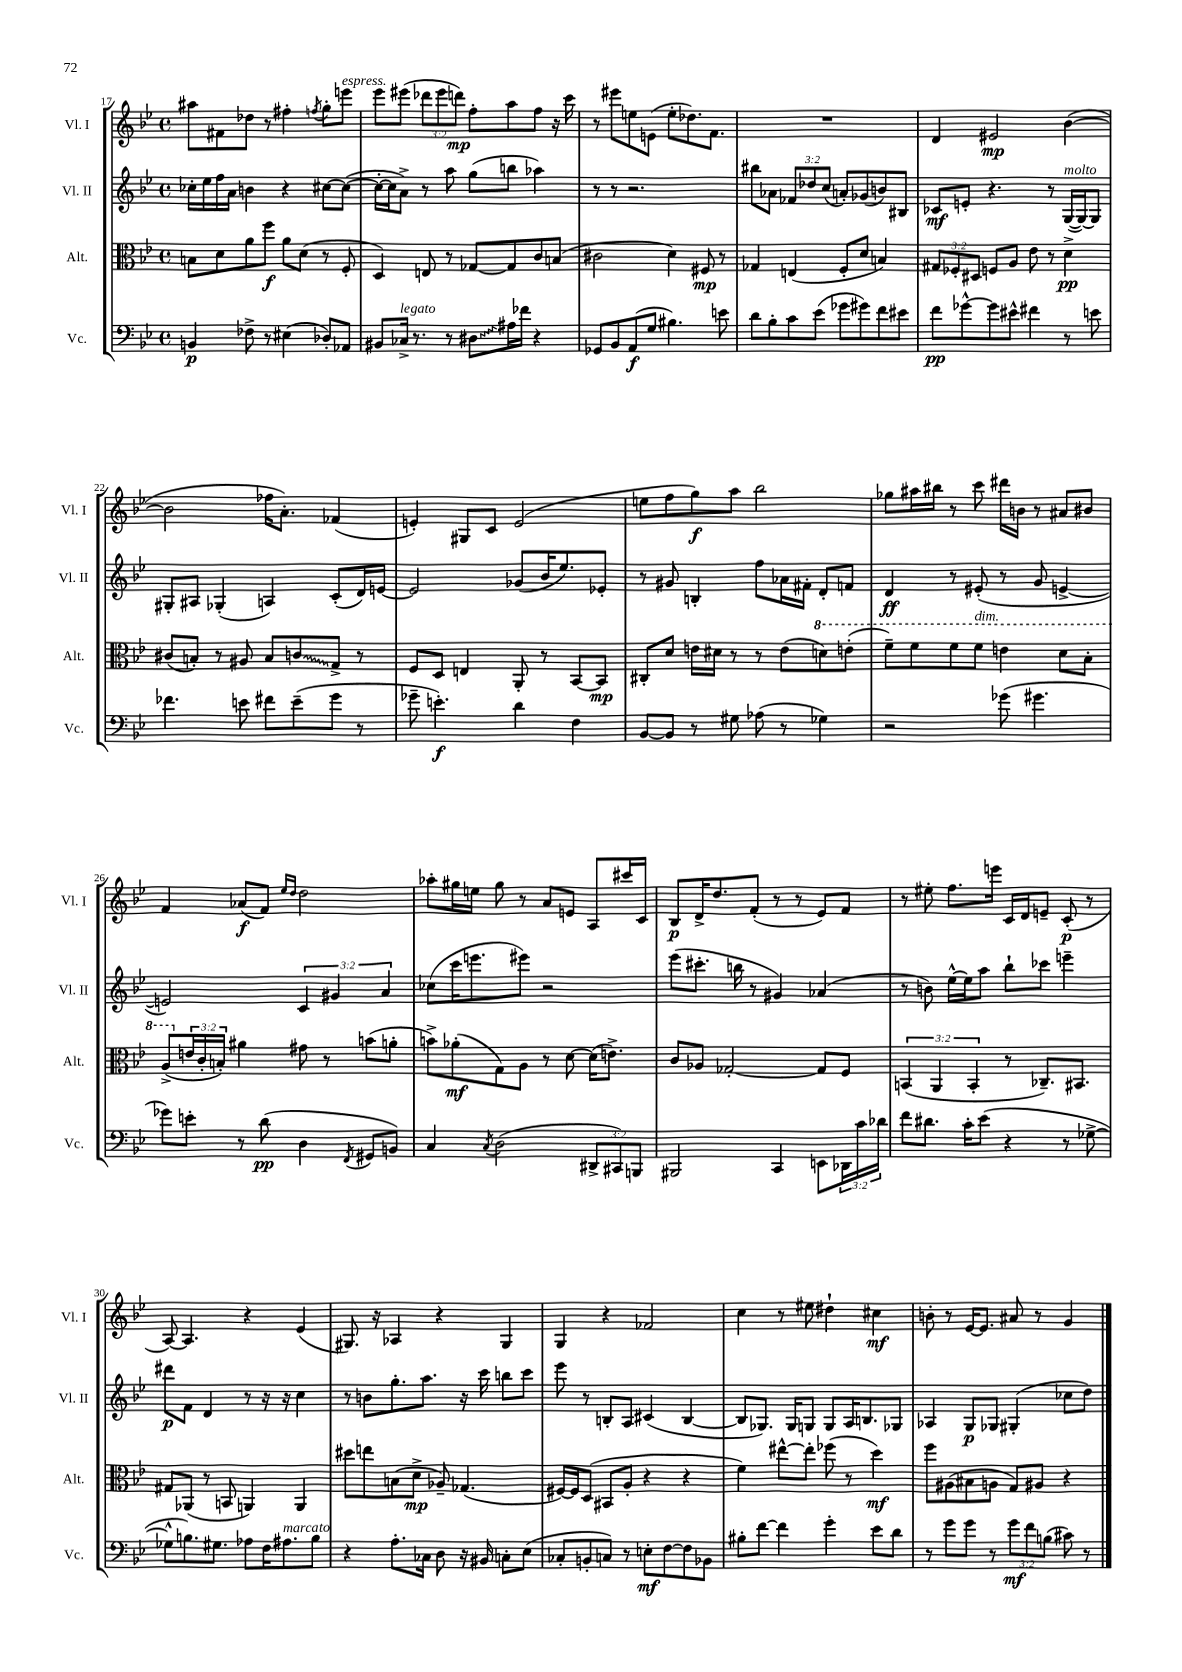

**kern	**kern	**kern	**kern
*staff4	*staff3	*staff2	*staff1
*clefF4	*clefC3	*clefG2	*clefG2
*k[b-e-]	*k[b-e-]	*k[b-e-]	*k[b-e-]
*M4/4	*M4/4	*M4/4	*M4/4
*met(c)	*met(c)	*met(c)	*met(c)
4BB	8B	16cc-'	8aa#
.	.	16ee-	.
.	8d	16ff	8f#
.	.	16a	.
8F-^	8a	4b	8dd-
8r	8ff	.	8r
(4E#	8a	4r	4ff#'
.	(8d	.	.
.	.	.	8qff
8D-')	8r	[8cc#	8gg'
8AA-	8F'	(8cc#_	8eee
=	=	=	=
8BB#	4D)	16cc#'_	8eee-
.	.	16cc#]	.
16C-^	.	8a^)	(8eee#
8.r	.	.	.
.	8E	8r	12ddd-
.	.	.	12eee#
8r	8r	8aa	.
.	.	.	12ddd)
8D#	[8G-	(8gg	8ff'
16A#	8G-]	8bb	8aa
16f-	.	.	.
4r	8c	4aa-)	8ff
.	(8B	.	16r
.	.	.	16ccc
=	=	=	=
8GG-	2c#	8r	8r
8BB-	.	8r	8eee#
(8AA	.	2.r	8ee
8G	.	.	(8e
4.B#)	4d)	.	8ee'
.	.	.	8.dd-)
.	8F#	.	.
.	.	.	8.f
8e	8r	.	.
=	=	=	=
8d	4G-	8bb#	1r
8B-'	.	8a-	.
8c	(4E	12f-	.
.	.	12dd-	.
(8e-	.	.	.
.	.	(12cc	.
8g-	8F'	8a')	.
8g#)	8d	(8g-	.
8f	4B)	8b)	.
8e#	.	8B#	.
=	=	=	=
8f	12G#	8c-	4d
.	12F-'	.	.
[8g-^^	.	8e'	.
.	12D#	.	.
8g-]	8F	4.r	2e#
8e#^^	8A	.	.
4f#	8e-	.	.
.	8r	8r	.
8r	4d^	([16G	([4b-
.	.	16G_)	.
8e	.	8G]	.
=	=	=	=
4.f-	(8c#	8G#'	2b-]
.	8B')	8A#	.
.	8r	(4G-'	.
8e	8A#	.	.
8f#	8B	4A)	16ff-
.	.	.	8.a')
(8e~	8c	.	.
8g	8G^	(8c'	(4f-
8r	8r	16d)	.
.	.	[16e	.
=	=	=	=
8g-~	8F	2e]	4e')
4.e')	8D	.	.
.	4E	.	8G#
.	.	.	8c
4d	8AA'	(8g-	(2e
.	8r	16b-	.
.	.	8.ee-)	.
4F	[8BB-	.	.
.	8BB-]	8e-'	.
=	=	=	=
[8BB-	8C#'	8r	8ee
8BB-]	8d	8g#	8ff
8r	16e	4B'	8gg)
.	16d#	.	.
8G#	8r	.	8aa
(8A-	8r	8ff	2bb-
8r	(8e	16a-	.
.	.	16f#'	.
4G-)	8dd)	8d'	.
.	(8ee'	8f	.
=	=	=	=
2r	8ff~)	4d	8gg-
.	8ff	.	16aa#
.	.	.	16bb#
.	8ff	8r	8r
.	8ff	(8e#'	8ccc
(8g-	4ee	8r	16ddd#
.	.	.	16b
4.g#	.	8g	8r
.	8dd	[4e^	8a#
.	8b-'	.	8b#
=	=	=	=
8g-)	(8a^	2e])	4f
8e'	24e	.	.
.	24c'	.	.
.	24B')	.	.
8r	4a#	.	(8a-
(8d	.	.	8f)
.	.	.	16qqee-
.	.	.	16qqdd
4D	8g#	6c	2dd
.	8r	.	.
.	.	6g#	.
8qFF	.	.	.
8GG#	(8b	.	.
.	.	6a	.
8BB)	8a'	.	.
=	=	=	=
4C	8b^)	(8cc-	8aa-'
.	(8a-'	16ccc	16gg#
.	.	8.eee	16ee
8qC	.	.	.
(2D	8G)	.	8gg#
.	8A	8eee#)	8r
.	8r	2r	8a
.	[8d	.	8e
12DD#^	(16d]	.	8A
.	8.e^)	.	.
12CC#)	.	.	.
.	.	.	16ccc#
12BBB	.	.	.
.	.	.	16c
=	=	=	=
2BBB#	8c	(8eee-	8B-
.	8A-	8.ccc#'	16d^
.	.	.	8.dd
.	[2G-'	.	.
.	.	16bb	.
.	.	8r	(8f'
4CC	.	4g#)	8r
.	.	.	8r
8EE	8G-]	(4a-	8e-)
24DD-	8F	.	8f
24c	.	.	.
24d-	.	.	.
=	=	=	=
8f	(6BB	8r	8r
8.d#	.	8b)	8ee#'
.	6AA	.	.
.	.	[16ee-^^	8.ff
16c'	.	16ee-]	.
.	6BB'	.	.
(8e-	.	8aa	.
.	.	.	16eee
4r	8r	8bb-`	16c
.	.	.	16d
.	8.C-~)	8ccc-	8e~
8r	.	4eee~	(8c'
.	8.BB#	.	.
[8G-^	.	.	8r
=	=	=	=
8G-^^]	8G#	8ddd#	[8A)
8.B)	(8AA-	8f	4.A]
.	8r	4d	.
8.G#	.	.	.
.	8BB	.	.
8A-	4AA)	8r	4r
16F	.	16r	.
8.A#	.	16r	.
.	4AA	4cc	(4e-
8B	.	.	.
=	=	=	=
4r	8dd#	8r	8.G#)
.	8ee	8b	.
.	.	.	16r
8.A'	(8B	8.gg'	4A-
.	8d^	.	.
16C-	.	8.aa	.
8D	8A-~)	.	4r
16r	(4.G-	16r	.
16BB#	.	16ccc	.
8C'	.	8bb	4G#
(8E-	.	8ccc	.
=	=	=	=
8C-'	[16F#)	8eee-	4G
.	16F#]	.	.
8BB'	(8D	8r	.
8C)	8BB#	8B'	4r
8r	8A'	8A	.
8E'	4r	(4c#	2f-
[8F	.	.	.
8F]	4r	[4B	.
8BB-	.	.	.
=	=	=	=
8B#'	4f)	8B]	4cc
[8f	.	8.G-)	.
4f]	[8ee#^^	.	8r
.	.	16G-	.
.	8ee#']	8G	8ee#
4g'	(8ff-	8G	4dd#`
.	8r	16A	.
.	.	8.B	.
8e-	4dd)	.	4cc#
8d	.	8G-	.
=	=	=	=
8r	8ff	4A-	8b'
8g	(8A#	.	8r
8g	8B#	8G	[16e-
.	.	.	8.e-]
8r	8A	8G-	.
12g	8G)	(4G#'	8a#
12f	.	.	.
.	8A#	.	8r
(12B	.	.	.
8c#)	4r	8cc-	4g
8r	.	8dd)	.
==	==	==	==
*-	*-	*-	*-
